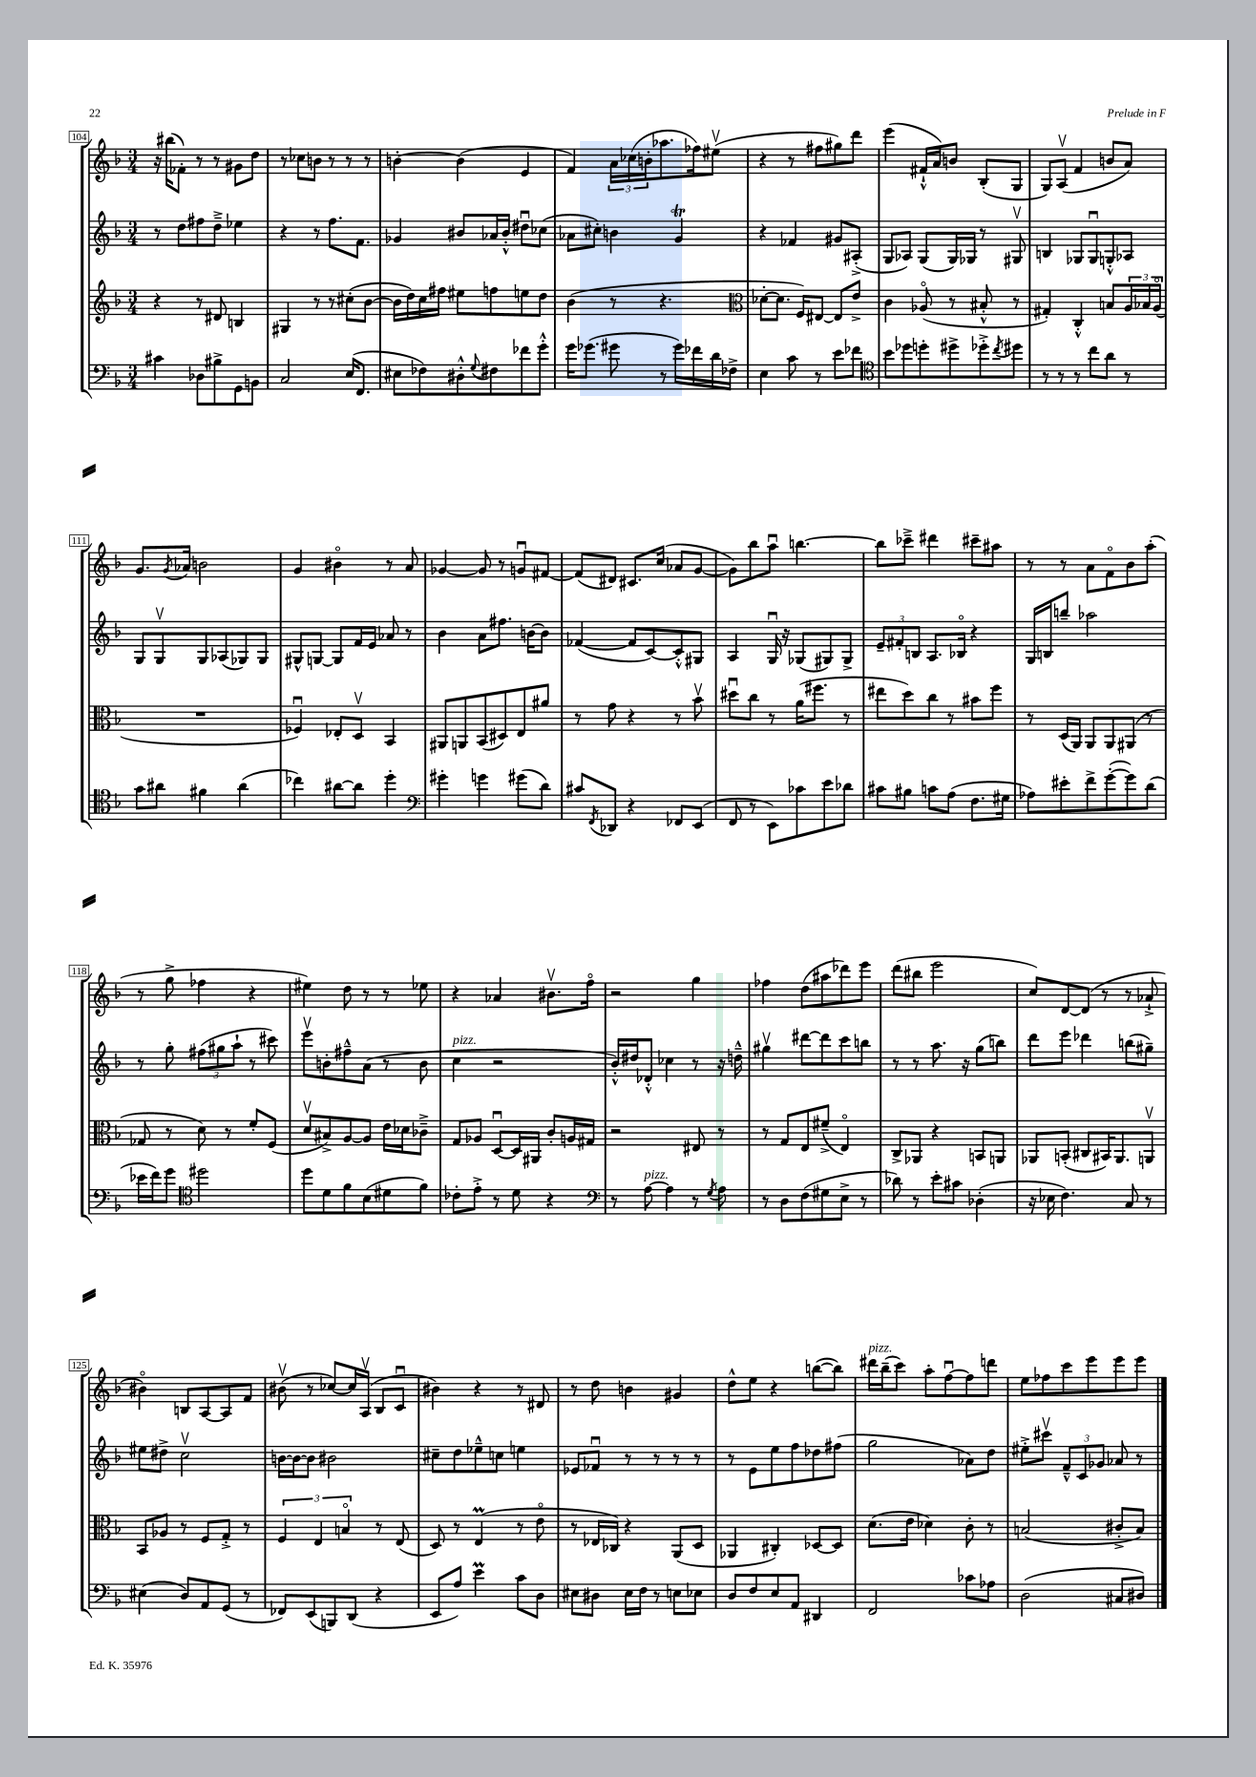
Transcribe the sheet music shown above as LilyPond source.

<<
\new StaffGroup <<
\new Staff = "s0" {
    \clef treble \key f \major \numericTimeSignature \time 3/4
    r16 bis''16( fes'8-.) r8 r8 gis'8 d''8 |
    r8 ces''8 b'8 r8 r8 r8 |
    b'4~-. b'4( e'4 |
    f'4) \tuplet 3/2 { a'16 ces''16( b'16-. } aes''8. fes''16) eis''8\upbow( |
    r4 r8 fis''8 gis''8) d'''8 |
    e'''4( fis'16-!-^ a'16) b'8 bes8-.( g8 |
    g8) a8\upbow( f'4 b'8 a'8) |
    g'8. \acciaccatura { g'8 } aes'16 b'2 |
    g'4 bis'4\flageolet r8 a'8 |
    ges'4~ ges'8 r8 g'8\downbow fis'8~ |
    fis'8( dis'8) cis'8. c''16( aes'8 g'8~ |
    g'8) bes''8 a''8\downbow b''4.~ |
    b''8 ces'''8---> dis'''4 cis'''8-- ais''8 |
    r8 r8 a'8 f'8\flageolet bes'8 a''8-.( |
    r8 g''8-> fes''4 r4 |
    eis''4) d''8 r8 r8 ees''8 |
    r4 aes'4 bis'8.\upbow f''16\flageolet |
    r2 g''4 |
    fes''4 d''8( ais''8 des'''8) e'''8 |
    d'''8( bis''8 e'''2 |
    c''8) d'8~ d'8( r8 r8 aes'8-!-> |
    bis'4\flageolet) b8 a8~ a8 f'8 |
    bis'8\upbow( r8 ces''8~) ces''16 a16\upbow( bes8 c'8\downbow |
    bis'4) r4 r8 dis'8 |
    r8 d''8 b'4 gis'4 |
    d''8-^ e''8 r4 b''8~( b''8) |
    dis'''16^\markup { \italic "pizz." } bes''16--( c'''8) a''8-. f''8~\downbow f''8 d'''8 |
    e''8 fes''8 c'''8 e'''8 e'''8 e'''8 \bar "|." |
}
\new Staff = "s1" {
    \clef treble \key f \major \numericTimeSignature \time 3/4
    r8 d''8 fis''8 d''8---> ees''4 |
    r4 r8 f''8. f'8. |
    ges'4 bis'8 aes'16 bis'16-.-^ dis''8\downbow ces''8( |
    aes'8 cis''8-.) b'4 g'4\trill |
    r4 fes'4 gis'8 ais8-.->( |
    g8 aes8) g8( g16) ges16 r8 gis8\upbow |
    b4 ges8 ges8\downbow g8-.-^ aes8 |
    g8 g8\upbow g8 aes8( ges8) ges8 |
    gis8-^ g8~ g8 f'16 e'16 aes'8 r8 |
    bes'4 a'8 fis''8. b'16~ b'8 |
    fes'4~( fes'8 c'8~) c'8-.-^ gis8 |
    a4 g16\downbow r16 ges8( gis8) gis8-> |
    \tuplet 3/2 { e'8-- fis'8-. b8 } a8. bes16\flageolet r4 |
    g16 b16 b''8-- aes''2 |
    r8 g''8-. \tuplet 3/2 { fis''8( gis''8 a''8-! } r8 cis'''8) |
    e'''8\upbow b'8-. fis''8---^ a'8( r8 b'8 |
    c''4^\markup { \italic "pizz." } r2 |
    bes'16-.-^) dis''16 des'8-.-^ ces''4 r8 r16 d''16---^ |
    gis''4\upbow dis'''8~ dis'''8 c'''8 b''8 |
    r8 r8 a''8. r16 g''8( b''8) |
    d'''8 e'''8 des'''4 b''8( gis''8--) |
    eis''8 dis''8-> c''2\upbow |
    b'16~ b'16~ b'8 bis'2 |
    cis''8-- d''8 ees''8---^ c''8 e''4 |
    ees'8 fes'8\downbow r8 r8 r8 r8 |
    r8 e'8 e''8 f''8 des''8 fis''8( |
    g''2 aes'8) d''8 |
    eis''8-.-> cis'''8\upbow \tuplet 3/2 { f'8---^ c'8 ges'8 } aes'8 r8 \bar "|." |
}
\new Staff = "s2" {
    \clef treble \key f \major \numericTimeSignature \time 3/4
    r4 r8 dis'8 b4 |
    gis4 r8 r8 cis''8-.( bes'8~ |
    bes'16 d''16) c''16 fis''16 eis''8 f''8 e''8 d''8 |
    bes'4( r8 r4. |
    \clef alto des'8~-. des'8. f16) eis8~ eis8 e'8-> |
    c'4 aes8\flageolet( r8 bis8-.-^ r8 |
    gis4-.) c4-.-^ b8 \tuplet 3/2 { a16 bes16 a16\flageolet( } |
    R2. |
    fes4\downbow) ees8-. d8\upbow bes,4 |
    ais,8 a,8 bes,8( dis8) e8 ais'8 |
    r8 g'8 r4 r8 bes'8\upbow |
    dis''8\downbow c''8 r8 a'16( fis''8. r8 |
    eis''8 d''8) c''8 r8 bis'8 f''8 |
    r8 d16( a,16) a,8 a,8 ais,8( r8 |
    ges8 r8 d'8) r8 f'8-. f8( |
    d'8\upbow bis8->) a8~ a8 e'16 des'16 ces'8---> |
    g8 aes8 d8~\downbow d16 ais,16 c'8-. a16 gis16 |
    r2 eis8 r8 |
    r8 g8 e8 fis'8--->( e4\flageolet) |
    c8-> aes,8 r4 b,8 a,8 |
    aes,8 b,8-.( cis8 bis,16) aes,8. a,8\upbow |
    bes,8 aes8 r8 f8 g8-.-> r8 |
    \tuplet 3/2 { f4 e4 b4\flageolet } r8 e8( |
    d8) r8 e4\prall( r8 e'8\flageolet |
    r8 ees16 ces16) r4 a,8( d8 |
    aes,4 cis4-.) des8~ des8 |
    d'8.( e'16 des'4) c'8-. r8 |
    b2( cis'8-.-> b8) \bar "|." |
}
\new Staff = "s3" {
    \clef bass \key f \major \numericTimeSignature \time 3/4
    cis'4 des8 bis8-> g,8 b,8 |
    c2 e16( f,8. |
    eis8 fes8) dis8-.-^ \appoggiatura { g8 } fis8 fes'8 g'8-.-^ |
    g'16 ges'8.( gis'8 r8 gis'16) fes'16 d'16 fes16-> |
    e4 c'8 r8 e'8 fes'8 |
    \clef tenor bes'8 des''8 d''8-. dis''8-> des''8-.-> \acciaccatura { c''8 } dis''8 |
    r8 r8 r8 c''8 a'8 r8 |
    g'8 ais'8 fis'4 ais'4( |
    ces''4) ais'8~ ais'8 d''4-. |
    \clef bass gis'4-. g'4 gis'8( d'8) |
    cis'8 \acciaccatura { f,8 } des,8 r4 fes,8 e,8( |
    f,8 r8 e,8) ces'8 e'8 des'8 |
    cis'8 bis8 c'8 a8( f8. gis16 |
    aes8) eis'8-. f'8-> g'8~-.( g'8) d'8( |
    ees'16 f'16) g'8 \clef tenor dis''2 |
    d''8 d'8 f'8 bes8( dis'8 f'8) |
    ces'8-. e'8-.-> r8 d'8 r4 |
    \clef bass r8 a8~^\markup { \italic "pizz." } a4 r8 \acciaccatura { g8 } a8 |
    r8 d8 f8( gis8 e8-> r8 |
    des'8) r8 e'8-. cis'8 des4-.( |
    r16 ees16 f4.) c8 r8 |
    eis4( d8) a,8 g,8( r8 |
    fes,8) e,8( b,,8) d,8( r4 |
    e,8 a8) e'4\prall c'8 d8 |
    eis8 dis8 eis16 f16 r8 e8 ees8 |
    d8 f8 e8 a,8 dis,4 |
    f,2 ces'8 aes8 |
    d2( cis8 dis8) \bar "|." |
}
>>
>>
\layout { \context { \Score currentBarNumber = #104 \override BarNumber.stencil = #(make-stencil-boxer 0.1 0.3 ly:text-interface::print) } }
